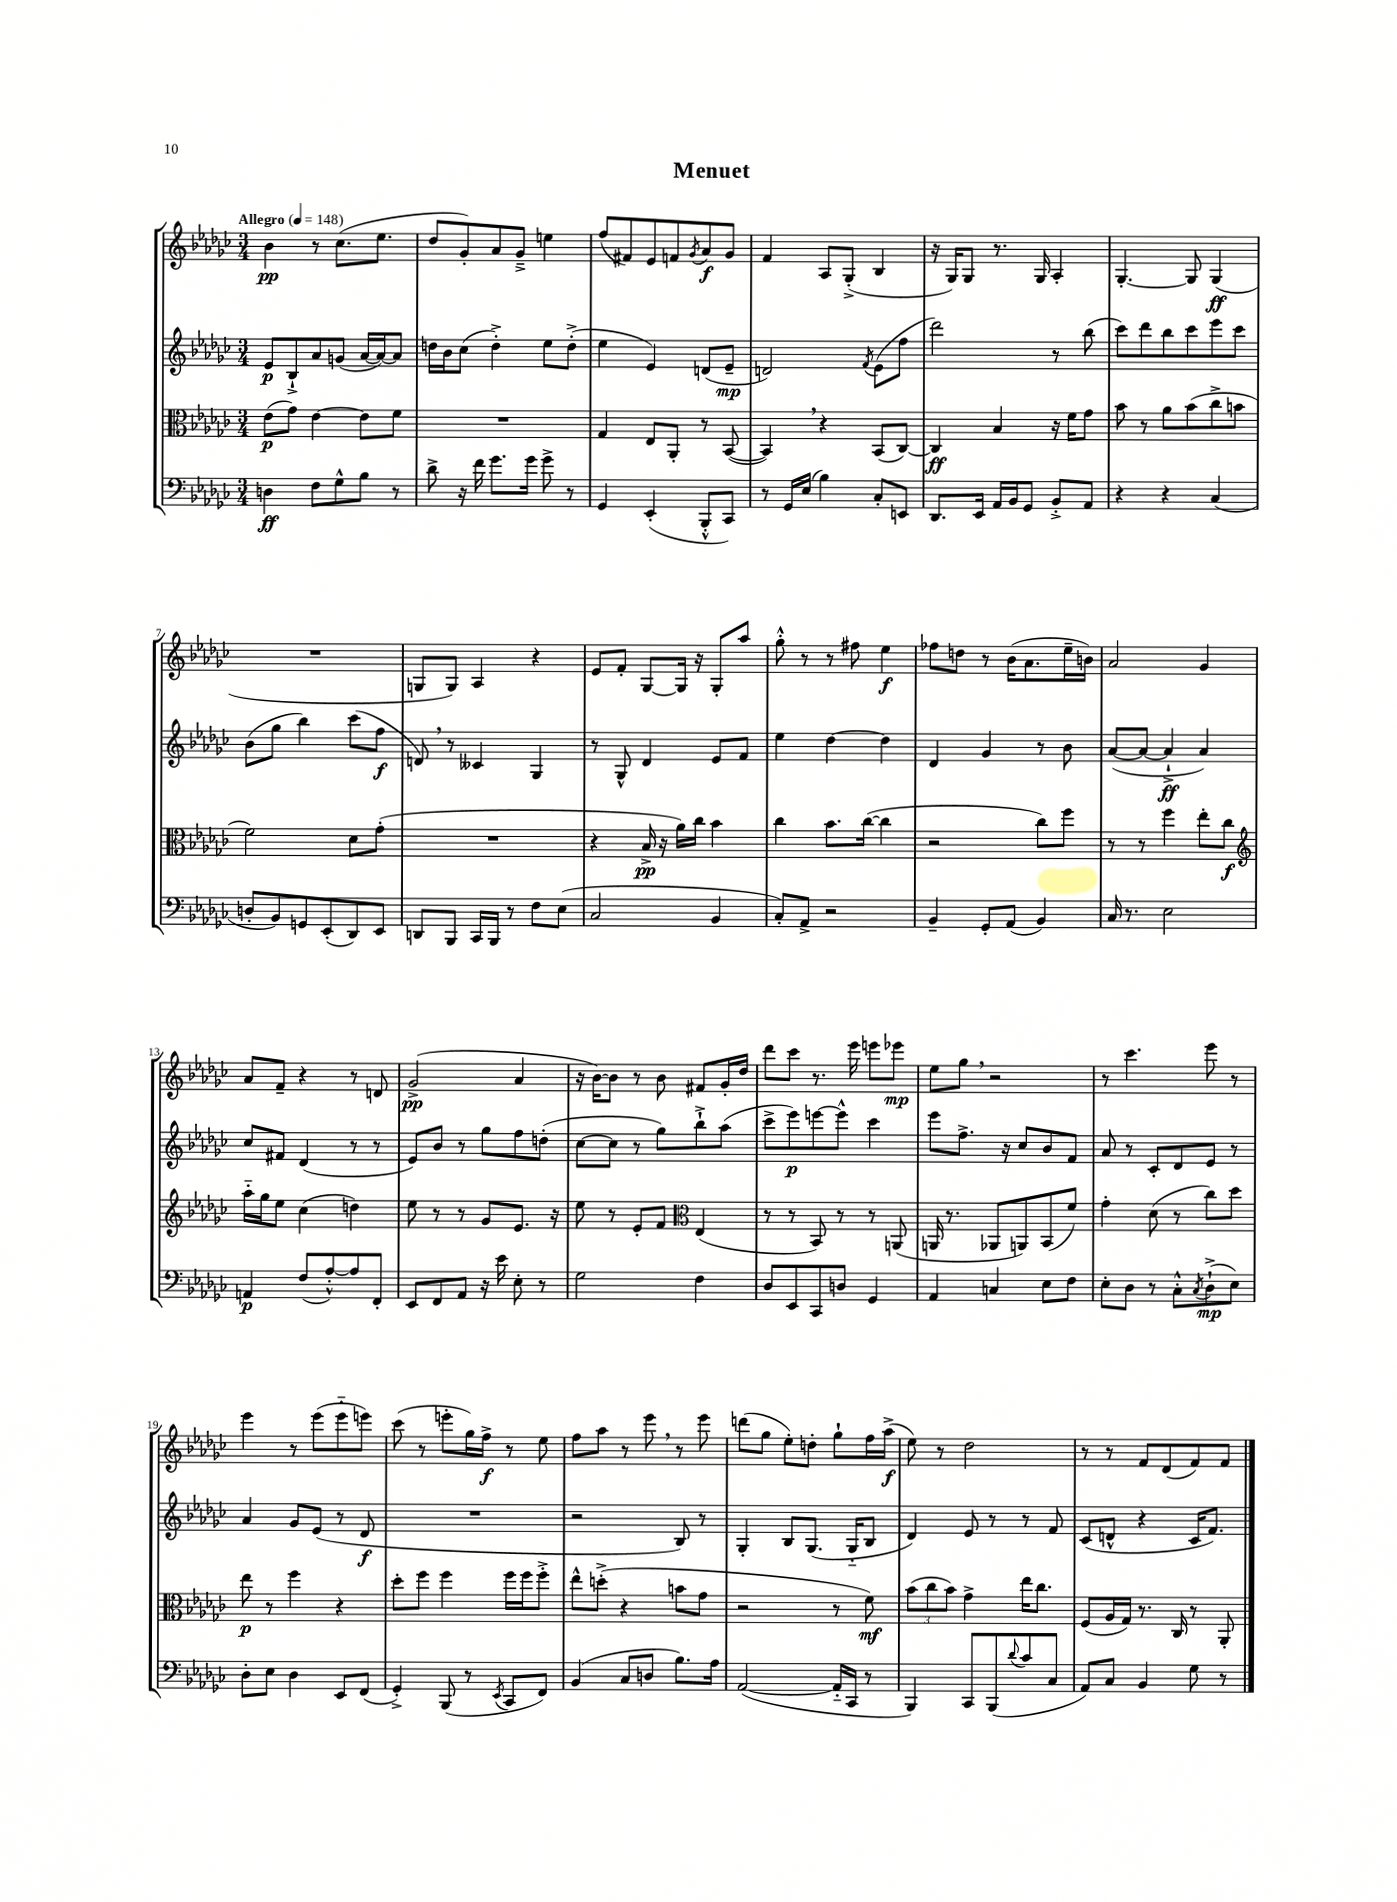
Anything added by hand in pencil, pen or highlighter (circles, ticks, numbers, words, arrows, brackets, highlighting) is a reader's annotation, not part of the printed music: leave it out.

**kern	**kern	**kern	**kern
*staff4	*staff3	*staff2	*staff1
*clefF4	*clefC3	*clefG2	*clefG2
*k[b-e-a-d-g-c-]	*k[b-e-a-d-g-c-]	*k[b-e-a-d-g-c-]	*k[b-e-a-d-g-c-]
*M3/4	*M3/4	*M3/4	*M3/4
*MM148	*MM148	*MM148	*MM148
4D\	(8e-\L	8e-/L	4b-\
.	8g-\J)	8B-`^/	.
8F\L	[4e-\	8a-/	8r
8G-^^\	.	(8g/J	(8.cc-\L
8B-\J	8e-\]L	[16a-/LL	.
.	.	16a-/_J)	8.ee-\J
8r	8f\J	8a-/]J	.
=	=	=	=
8d-^\	2.r	16dd\LL	8dd-/L
.	.	16b-\J	.
16r	.	(8cc-\J	8g-'/)
16f\	.	.	.
8.g-\L	.	4dd'^\)	8a-/
.	.	.	8g-~^/J
16g-\Jk	.	.	.
8g-^\	.	8ee-\L	4ee\
8r	.	(8dd'^\J	.
=	=	=	=
4GG-/	4G-/	4ee-\	(8ff/L
.	.	.	8f#/)
(4EE-'/	8E-/L	4e-/)	8e-/
.	8AA-'/J	.	8f/
.	.	.	8qg-/
8BBB-'^^/L	8r	(8d/L	8a-/
8CC-/J)	([8BB-/	8e-~/J	8g-/J
=	=	=	=
8r	4BB-/])	2d/)	4f/
16GG-/LL	.	.	.
(16E-/JJ	.	.	.
4B-\)	4r	.	8A-/L
.	.	.	(8G-'^/J
.	.	8qf/	.
8C-'/L	(8BB-/L	(8e-\L	4B-/
8EE/J	[8C-/J)	8ff\J	.
=	=	=	=
8.DD-/L	4C-/]	2ddd-\)	16r
.	.	.	16G-/LK)
.	.	.	8G-/J
16EE-/Jk	.	.	.
16AA-/LL	4B-/	.	8.r
16BB-/J	.	.	.
8GG-/J	.	.	.
.	.	.	16G-/
8BB-'^/L	16r	8r	4A-'/
.	16f\LK	.	.
8AA-/J	8g-\J	(8bb-\	.
=	=	=	=
4r	8b-\	8ccc-\L)	[4.G-'/
.	8r	8ddd-\	.
4r	8a-\L	8bb-\	.
.	(8b-\	8ccc-\	8G-/]
(4C-/	8cc-^\	8eee-\	(4G-/
.	8b\J	8ccc-\J	.
=	=	=	=
8D'/L	2f\)	(8b-\L	2.r
8BB-/)	.	8gg-\J	.
8GG/	.	4bb-\)	.
(8EE-'/	.	.	.
8DD-/)	8d-\L	(8ccc-\L	.
8EE-/J	(8g-'\J	8ff\J	.
=	=	=	=
8DD/L	2.r	8d/)	8G/L
8BBB-/J	.	8r	8G/J)
16CC-/LL	.	4c--/	4A-/
16BBB-/JJ	.	.	.
8r	.	.	.
8F\L	.	4G-/	4r
(8E-\J	.	.	.
=	=	=	=
2C-/	4r	8r	8e-/L
.	.	8G-^^/	8f'/J
.	16B-^/	4d-/	[8G-/L
.	16r	.	.
.	16a-\LL)	.	16G-/]Jk
.	16cc-\JJ	.	16r
4BB-/	4b-\	8e-/L	8G-'/L
.	.	8f/J	8aa-/J
=	=	=	=
8C-'/L)	4cc-\	4ee-\	8gg-'^^\
8AA-^/J	.	.	8r
2r	8.b-\L	[4dd-\	8r
.	.	.	8ff#\
.	([16cc-\Jk	.	.
.	4cc-\]	4dd-\]	4ee-\
=	=	=	=
4BB-~/	2r	4d-/	8ff-\L
.	.	.	8dd\J
8GG-'/L	.	4g-/	8r
(8AA-/J	.	.	(16b-\LK
.	.	.	8.a-\
4BB-/)	8cc-\L)	8r	.
.	8ff\J	8b-\	16ee-~\L
.	.	.	16b\JJ)
=	=	=	=
16C-/	8r	([8a-/L	2a-/
8.r	.	.	.
.	8r	8a-/_J	.
2E-\	4ff\	4a-`^/]	.
.	8ee-'\L	4a-/)	4g-/
.	8cc-\J	.	.
=	=	=	=
*	*clefG2	*	*
4AA/	16aa-'~\LL	8cc-/L	8a-/L
.	16gg-\J	.	.
.	8ee-\J	8f#/J	8f~/J
(8F/L	(4cc-\	(4d-/	4r
[8A-'^^/)	.	.	.
8A-/]	4dd\)	8r	8r
8FF'/J	.	8r	8d/
=	=	=	=
8EE-/L	8ee-\	8e-/L)	(2g-^/
8FF/	8r	8b-/J	.
8AA-/J	8r	8r	.
16r	8g-/L	8gg-\L	.
16e-\	.	.	.
8E-'\	8.e-/J	8ff\	4a-/
8r	.	(8dd'\J	.
.	16r	.	.
=	=	=	=
2G-\	8ee-\	[8cc-\L	16r
.	.	.	[16b-\LK)
.	8r	8cc-\]J	8b-\]J
.	8e-'/L	8r	8r
.	8f/J	8gg-\L)	8b-\
*	*clefC3	*	*
4F\	(4E-/	8bb-`^\	8f#/L
.	.	(8aa-\J	16g-'/L
.	.	.	16dd-/JJ
=	=	=	=
8D-/L	8r	8ccc-^\L	8ddd-\L
8EE-/	8r	8eee-\)	8ccc-\J
8CC-/	8BB-/)	[8eee\	8.r
8D/J	8r	8eee^^\]J	.
.	.	.	16eee-\
4GG-/	8r	4ccc-\	8eee\L
.	(8AA/	.	8eee-\J
=	=	=	=
4AA-/	16AA/	8eee-\L	8ee-\L
.	8.r	.	.
.	.	8.ff^\J	8gg-\J
4C/	8AA-/L	.	2r
.	.	16r	.
.	8AA/)	8cc-/L	.
8E-\L	(8BB-/	8b-/	.
8F\J	8f/J)	8f/J	.
=	=	=	=
8E-'\L	4g-'\	8a-/	8r
8D-\J	.	8r	4.ccc-\
8r	(8d-\	8c-'/L	.
8C-'^^\L	8r	8d-/	.
8qC-/	.	.	.
(8D-`^\	8cc-\L)	8e-/J	8eee-\
8E-\J)	8dd-\J	8r	8r
=	=	=	=
8D-'\L	8ee-\	4a-/	4eee-\
8E-\J	8r	.	.
4D-\	4ff\	8g-/L	8r
.	.	(8e-/J	(8eee-\L
8EE-/L	4r	8r	8eee-'~\
(8FF/J	.	8d-/	8eee\J)
=	=	=	=
4GG-'^/)	8dd-'\L	2.r	(8ccc-\
.	8ff\J	.	8r
(8BBB-/	4ff\	.	8eee'\L
8r	.	.	16gg-\L)
.	.	.	16ff^\JJ
8qEE-/	.	.	.
8CC-/L	16ff\LL	.	8r
.	16ff\J	.	.
8FF/J)	8ff'^\J	.	8ee-\
=	=	=	=
(4BB-/	8ee-^^\L	2r	8ff\L
.	(8dd'^\J	.	8aa-\J
8C-/L	4r	.	8r
8D/J	.	.	8eee-\
8.B-\L)	8b\L	8B-/)	8r
.	8g-\J	8r	8eee-\
16A-\Jk	.	.	.
=	=	=	=
([2AA-/	2r	4G-'/	(8ddd\L
.	.	.	8gg-\J
.	.	8B-/L	8ee-'\L)
.	.	(8.G-/J	8dd'\J
16AA-'~/]LL	8r	.	8gg-`\L
16CC-/JJ	.	16G-'~/LK	.
8r	8f\)	8B-/J	16ff\L
.	.	.	(16aa-^\JJ
=	=	=	=
4BBB-/)	(12b-\L	4d-/)	8ee-\)
.	12cc-\	.	.
.	.	.	8r
.	12b-\J)	.	.
8CC-/L	4g-^\	8e-/	2dd-\
(8BBB-/	.	8r	.
8qqd-/	.	.	.
8c-/	16ee-\LK	8r	.
.	8.cc-\J	.	.
8C-/J	.	8f/	.
=	=	=	=
8AA-/L)	(8F/L	(8c-/L	8r
8C-/J	16A-/L	8d^^/J	8r
.	16G-/JJ)	.	.
4BB-/	8.r	4r	8f/L
.	.	.	(8d-/
.	16C-/	.	.
8G-\	8r	16c-/LK	8f/)
.	.	8.f/J)	.
8r	8AA-'/	.	8f/J
==	==	==	==
*-	*-	*-	*-
